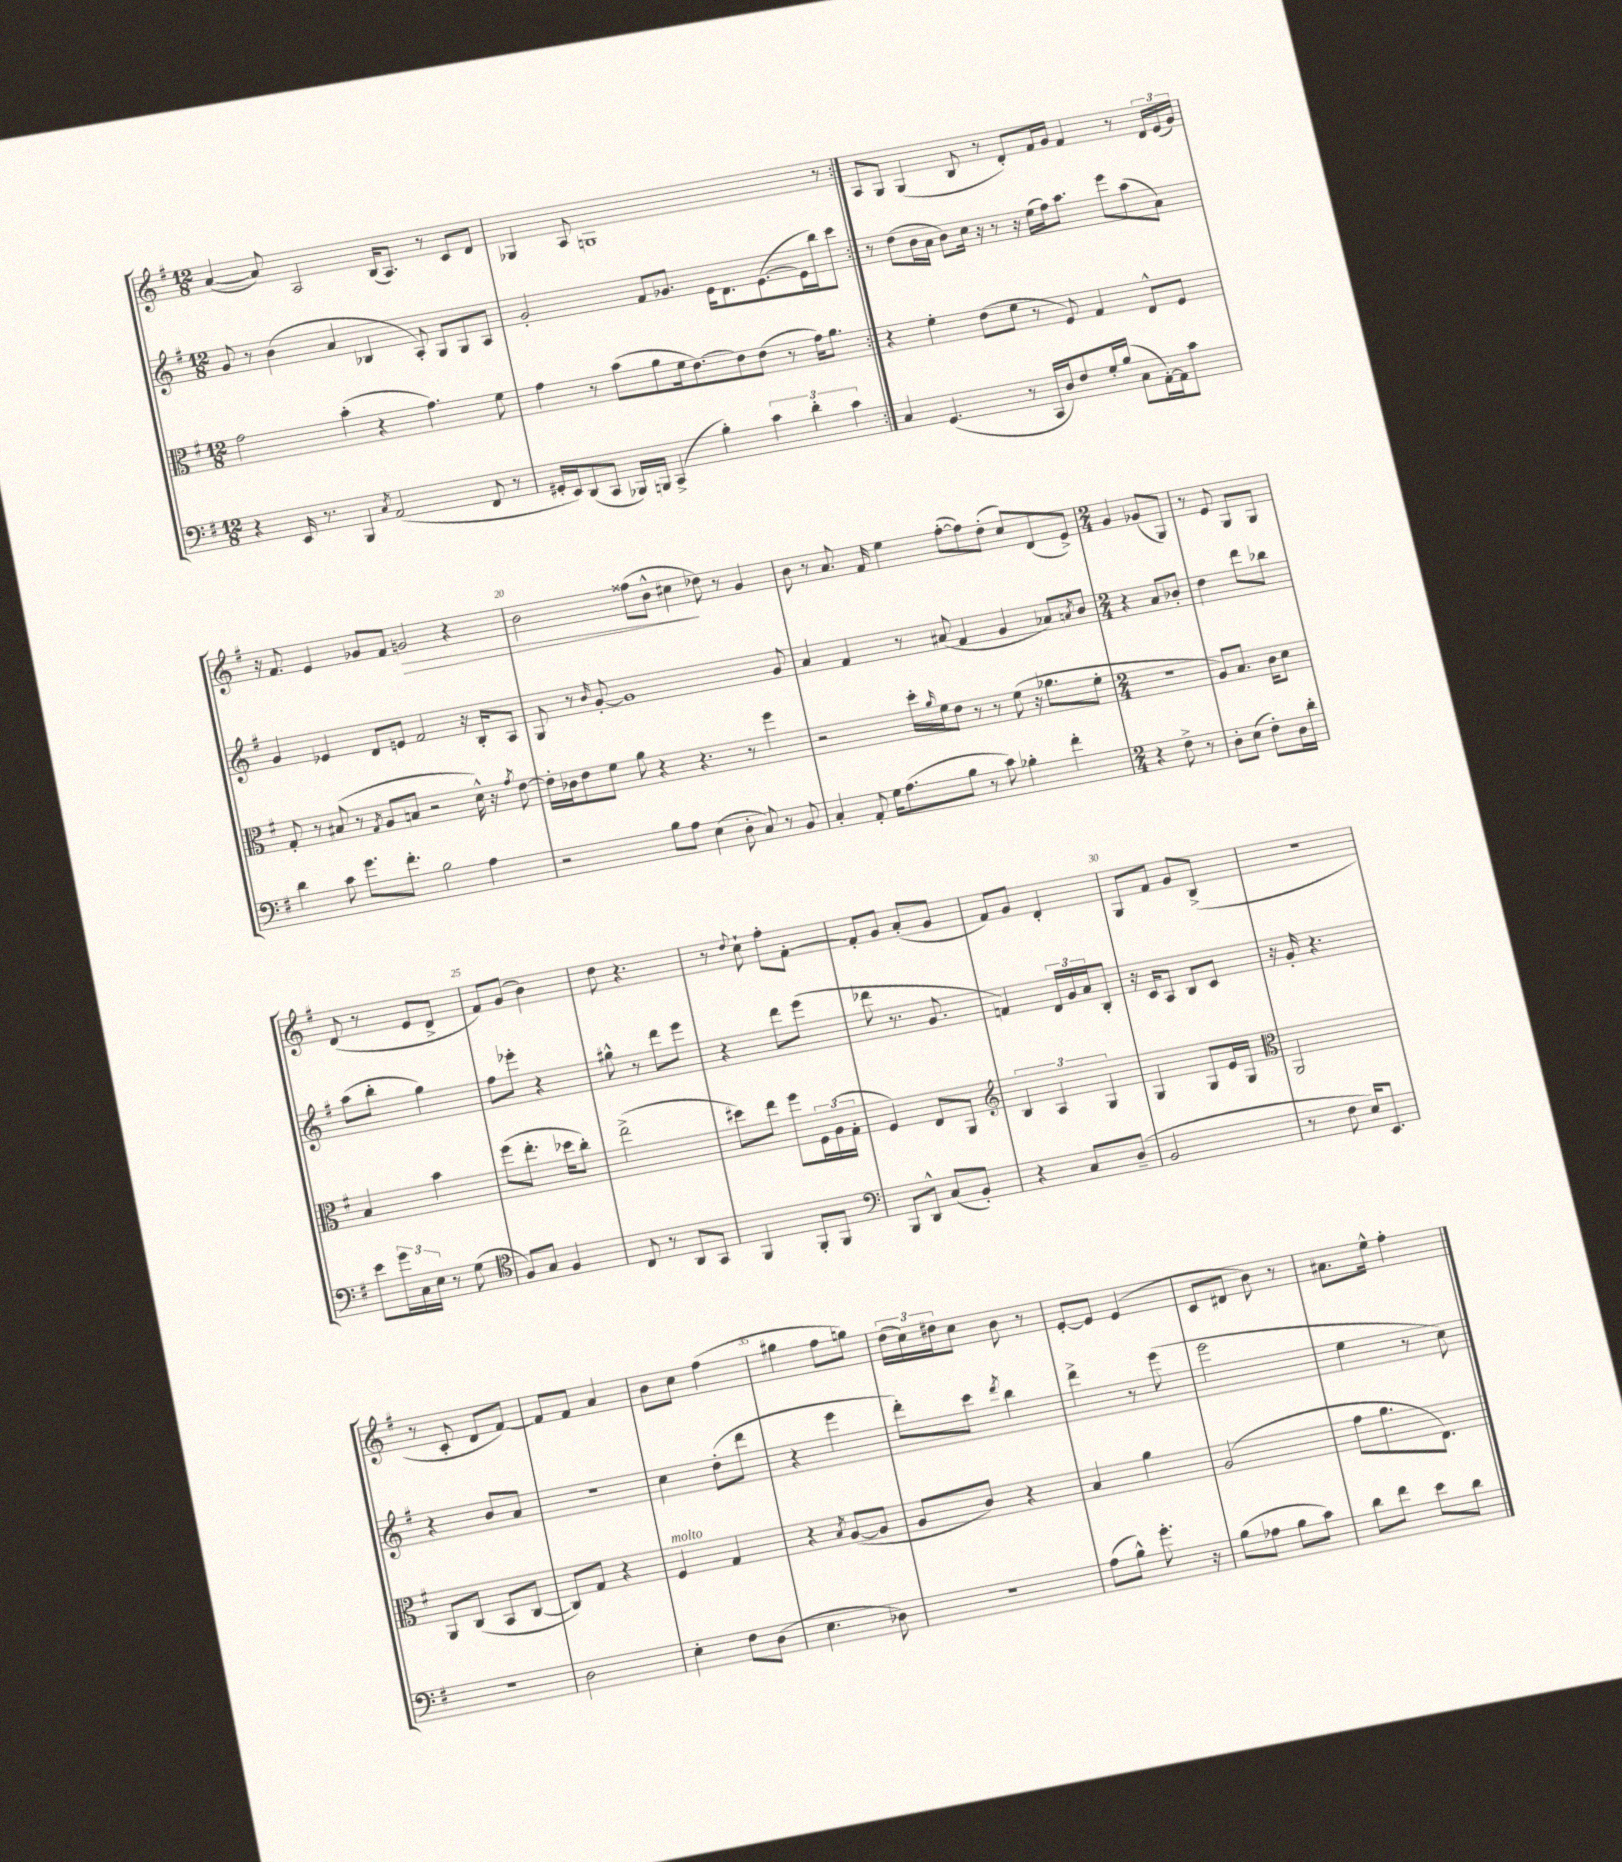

**kern	**kern	**kern	**kern	**dynam
*part4	*part3	*part2	*part1	*part1
*staff4	*staff3	*staff2	*staff1	*staff1
*clefF4	*clefC3	*clefG2	*clefG2	*
*k[f#]	*k[f#]	*k[f#]	*k[f#]	*
*M12/8	*M12/8	*M12/8	*M12/8	*
=16	=16	=16	=16	=16
4r	2g\	8g/	([4a/	.
.	.	8r	.	.
16EE/	.	(4b\	8a/])	.
8.r	.	.	.	.
.	.	.	2A/	.
4BBB/	(4b'\	4a/	.	.
8qC/	.	.	.	.
(2AA/	4r	4B-X/	.	.
.	.	.	(16B/KL	.
.	.	.	8.A/J)	.
.	4.g\)	8A'/)	.	.
.	.	8G/L	8r	.
8FF#/	.	8G/	8c/L	.
8r	8f#\	8A/J	8d/J	.
=17	=17	=17	=17	=17
16GG#X'/LL	4g\	2g'/	4G-X/	.
16EE/J)	.	.	.	.
(8DD/	.	.	.	.
8CC/J	8r	.	8A/	.
16BBB-X/LL)	(8b\L	.	1Gn	.
16BBBn/JJ	.	.	.	.
(4CC^/	8a\	8f#/L	.	.
.	16f#\k	8.g-X/J	.	.
.	[8.e\)	.	.	.
4B'\)	.	.	.	.
.	.	16e\KL	.	.
.	8e\]	8.d\	.	.
6c\	(8e\J	.	.	.
.	.	([8.e\	.	.
.	8r	.	.	.
6d'\	.	.	.	.
.	16g\KL)	16e\L]	.	.
.	8.a\J	16bb\J)	.	.
6c\	.	.	.	.
.	.	8ccc\J	8r	.
=18:|!	=18:|!	=18:|!	=18:|!	=18:|!
4C/	4r	8r	8A/L	.
.	.	(8dd\L	8G/J	.
(4.GG/	4f#'\	16b\L	(4G/	.
.	.	16a\JJ	.	.
.	.	8b\L)	.	.
.	(8e\L	16cc\Jk	8B/	.
.	.	16r	.	.
8r	8f#\J	8r	8r	.
16CC/LL	8r	16r	8d'/L)	.
16D/J)	.	(16ee\LL	.	.
8F#/	8F#/)	16ff#\J)	16f#/L	.
.	.	8.aa\J	16g/JJ	.
16G'/L	4G/	.	4f#/	.
(16B/JJ	.	.	.	.
8C\L	.	8eee\L	.	.
[16AA'\L)	8E^^/L	(8aa\	8r	.
16AA\J]	.	.	.	.
8c\J	8F#/J	8a\J)	24d/LL	.
.	.	.	(24e/	.
.	.	.	24g/JJ)	.
!!LO:LB:g=z
=19	=19	=19	=19	=19
4d\	8G'/	4g/	16r	.
.	.	.	8.f#/	.
.	8r	.	.	.
8c\	(8B#X/	4e-X/	4e/	.
8.g\L	8r	.	.	.
.	8qG/	.	.	.
.	8A/L	8d/L	8g-X/L	.
8.f#'\J	.	.	.	.
.	8Bn/J	8en/J	8f#/J	.
!	!	!	!	!LO:HP:b
2B\	2r	2f#/	2gn/	>
4A\	16d^^\)	16r	4r	.
.	16r	16B'/KL	.	.
.	8qg/	.	.	.
.	[8e\	8A/J	.	.
=20	=20	=20	=20	=20
2r	16e'\LL]	8G/	2b\	.
.	16c-X\J	.	.	.
.	8e\	8r	.	.
.	.	16qqb/	.	.
.	8f#\J	[8g'/	.	.
.	8a\	1g]	.	.
8B\L	4r	.	(8ff##X\L	.
8A\J	.	.	8b^^\J	.
(4E\	4.r	.	4cc#X\	.
8D'\	.	.	8dd-X\)	]
8C/)	8r	.	8r	.
8r	4ff#\	.	4g/	.
8BB/	.	8g/	.	.
=21	=21	=21	=21	=21
4C'/	2r	4a/	8b\	.
.	.	.	8r	.
8AA'/	.	4f#/	8.a/	.
16G\KL	.	.	.	.
(8.A\	.	.	16f#/	.
.	16dd'\LL	8r	4ee\	.
.	16qqa/	.	.	.
.	16f#\J	.	.	.
8B\J	8e\J	(8a#X/	.	.
8r	8r	4f#/	([8ff#'\L	.
8c\)	8r	.	8ff#\])	.
4B-X'\	(8f#\	4g/	(8dd'\J	.
.	16r	.	8cc/L)	.
.	8.a-X\L	.	.	.
4f#'\	.	8a-X/L)	(8d/	.
.	.	8qan/	.	.
.	8f#'\J	8b/J	8e^/J)	.
=22	=22	=22	=22	=22
*M2/4	*M2/4	*M2/4	*M2/4	*
4r	2r	4r	4g/	.
8F#^\	.	8a/L	(8g-X/L	.
8r	.	8b-X'/J	8G/J)	.
=23	=23	=23	=23	=23
8D'\L	8A/L)	4dd\	8r	.
(8E\J	8.B/J	.	8e/	.
8F#'\L)	.	8ddd\L	8G/L	.
.	16c\KL	.	.	.
16D\L	8d\J	8bb-X\J	8G/J	.
16d'\JJ	.	.	.	.
!!LO:LB:g=z
=24	=24	=24	=24	=24
8e\L	4B/	(8aa\L	(8d/	.
24g\L	.	8bb'\J	8r	.
24C\	.	.	.	.
24E\JJ	.	.	.	.
8r	4b\	4gg\)	8e/L	.
(8G\	.	.	8d^/J	.
=25	=25	=25	=25	=25
*clefC4	*	*	*	*
8F#/L)	(8ff#\L	8ff#\L	8f#/L)	.
8G/J	8.ee'\J	8eee-X'\J	(8g/J	.
4F#/	.	4r	4b\)	.
.	16dd-X\KL	.	.	.
.	8cc'\J)	.	.	.
=26	=26	=26	=26	=26
8C/	(2ee^\	8gg#X^^\	8dd\	.
8r	.	8r	4.r	.
8AA/L	.	8ddd\L	.	.
8GG/J	.	8eee\J	.	.
=27	=27	=27	=27	=27
4FF#/	8dd#X\L)	4r	8r	.
.	.	.	8qqdd/	.
.	8ee\J	.	8cc`\	.
8FF#'/L	8ff#\L	8ddd\L	8ff#'\L	.
8FF#/J	24F#\L	(8eee\J	[8f#'\J	.
.	(24A\	.	.	.
.	24G'\JJ	.	.	.
=28	=28	=28	=28	=28
*clefF4	*	*	*	*
8BBB/L	4F#/)	8ddd-X\	8f#'/L]	.
8DD^^/J	.	8.r	8g/J	.
(8C/L	8E/L	.	(8a'/L	.
.	.	8.g/	.	.
8BB'/J)	8AA/J	.	8g/J	.
=29	=29	=29	=29	=29
*	*clefG2	*	*	*
4r	6B/	4fn/)	8f#/L)	.
.	.	.	8g/J	.
.	6A/	.	.	.
8C/L	.	24d/LL	4d'/	.
.	.	24g/	.	.
.	6G/	24a/J	.	.
(8D~/J	.	8B'/J	.	.
=30	=30	=30	=30	=30
2BB/	4G/	16r	8G/L	.
.	.	16c/KL	.	.
.	.	8A/J	8f#/J	.
.	8G/L	8B/L	8g/L	.
.	16e/L	8c/J	(8B^/J	.
.	16G/JJ	.	.	.
=31	=31	=31	=31	=31
*	*clefC3	*	*	*
8r	2AA/	16r	2r	.
.	.	16g'/	.	.
8F#\	.	4.r	.	.
16E/KL)	.	.	.	.
8.EE/J	.	.	.	.
!!LO:LB:g=z
=32	=32	=32	=32	=32
2r	8AA/L	4r	8r	.
.	(8C/J	.	8c'/	.
.	8BB/L	8b/L	8d/L	.
.	[8C/J	8a/J	[8f#/J)	.
=33	=33	=33	=33	=33
2D\	8C/L])	2r	8f#/L]	.
.	8G/J	.	8f#/J	.
.	4r	.	4a/	.
=34	=34	=34	=34	=34
!	!LO:TX:a:i:t=molto	!	!	!
4E'\	4F#/	4cc\	8b\L	.
.	.	.	8cc\J	.
8F#\L	4G/	(8dd'\L	(4ff#\	.
(8D\J	.	8ddd\J	.	.
=35	=35	=35	=35	=35
4.E\	4r	4r	4gg#X\	.
.	8qB/	.	.	.
.	([8A/L	4eee\	8ff#\L	.
8D-X\)	8A/J]	.	8ggn\J)	.
=36	=36	=36	=36	=36
2r	8A/L	8ddd'\L)	(24dd\LL	.
.	.	.	24cc\)	.
.	.	.	24dd#X\J	.
.	8c/J)	8ccc\J	8cc\J	.
.	.	8qddd/	.	.
.	4r	4bb\	8b\	.
.	.	.	8r	.
=37	=37	=37	=37	=37
(8A\L	4B/	4ddd^\	[8e'/L	.
8B^^\J)	.	.	8e/J]	.
8.g'\	4a\	8r	(4e/	.
.	.	(8eee\	.	.
16r	.	.	.	.
=38	=38	=38	=38	=38
(8B\L	(2A/	2eee\	8c/L	.
8A-X\J	.	.	8d#X/J	.
8B\L	.	.	8b\)	.
8c\J)	.	.	8r	.
=39	=39	=39	=39	=39
8d\L	8g\L	4ee\	8.a#X\L	.
8f#\J	8.a\	.	.	.
.	.	.	16ee^^\Jk	.
8e\L	.	8r	4ff#'\	.
.	8.E\J)	.	.	.
8d\J	.	8cc\)	.	.
==	==	==	==	==
*-	*-	*-	*-	*-
